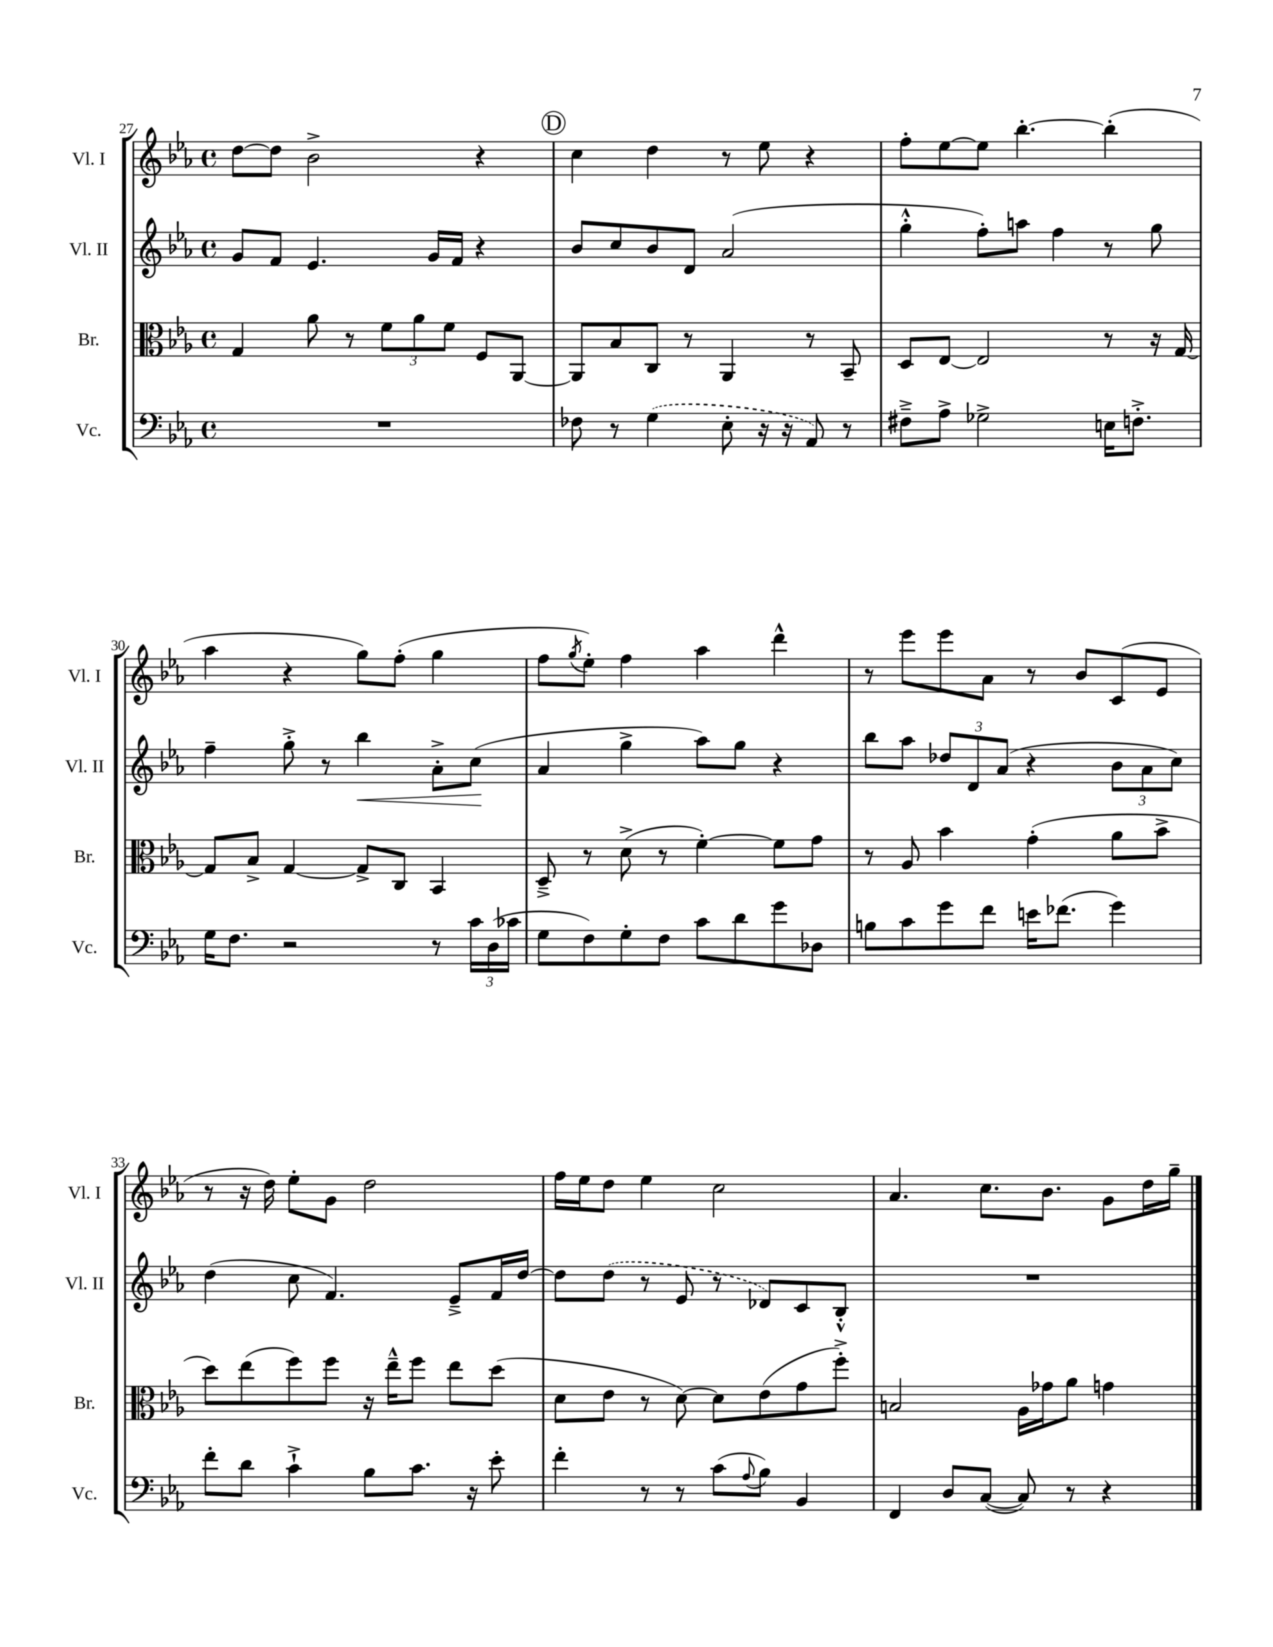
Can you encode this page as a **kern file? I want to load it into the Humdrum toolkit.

**kern	**kern	**kern	**kern
*staff4	*staff3	*staff2	*staff1
*clefF4	*clefC3	*clefG2	*clefG2
*k[b-e-a-]	*k[b-e-a-]	*k[b-e-a-]	*k[b-e-a-]
*M4/4	*M4/4	*M4/4	*M4/4
*met(c)	*met(c)	*met(c)	*met(c)
1r	4G	8g	[8dd
.	.	8f	8dd]
.	8a-	4.e-	2b-^
.	8r	.	.
.	12f	.	.
.	12a-	.	.
.	.	16g	.
.	12f	.	.
.	.	16f	.
.	8F	4r	4r
.	[8AA-	.	.
=	=	=	=
8F-	8AA-]	8b-	4cc
8r	8B-	8cc	.
(4G	8C	8b-	4dd
.	8r	8d	.
8E-'	4AA-	(2a-	8r
16r	.	.	8ee-
16r	.	.	.
8AA-)	8r	.	4r
8r	8BB-~	.	.
=	=	=	=
8F#~^	8D	4gg'^^	8ff'
8A-^	[8E-	.	[8ee-
2G-^	2E-]	8ff')	8ee-]
.	.	8aa	[4.bb-'
.	.	4ff	.
16E	8r	8r	(4bb-']
8.F'^	.	.	.
.	16r	8gg	.
.	[16G	.	.
=	=	=	=
16G	8G]	4ff~	4aa-
8.F	.	.	.
.	8B-^	.	.
2r	[4G	8gg'^	4r
.	.	8r	.
.	8G^]	4bb-	8gg)
.	8C	.	(8ff'
8r	4BB-	8a-'^	4gg
24c	.	(8cc	.
(24D	.	.	.
24c-	.	.	.
=	=	=	=
8G	8D~^	4a-	8ff
.	.	.	8qgg
8F)	8r	.	8ee-')
8G'	(8d^	4gg^	4ff
8F	8r	.	.
8c	[4f')	8aa-)	4aa-
8d	.	8gg	.
8g	8f]	4r	4ddd^^
8D-	8g	.	.
=	=	=	=
8B	8r	8bb-	8r
8c	8A-	8aa-	8eee-
8g	4b-	12dd-	8eee-
.	.	12d	.
8f	.	.	8a-
.	.	(12a-	.
16e	(4g'	4r	8r
(8.f-	.	.	.
.	.	.	8b-
4g)	8a-	12b-	(8c
.	.	12a-	.
.	8b-^	.	8e-
.	.	12cc)	.
=	=	=	=
8f'	8dd)	(4dd	8r
8d	(8ee-	.	16r
.	.	.	16dd)
4c`^	8ff)	8cc	8ee-'
.	8ff	4.f)	8g
8B-	16r	.	2dd
.	16ee-~^^	.	.
8.c	8ff	.	.
.	8ee-	8e-~^	.
16r	.	.	.
8e-'	(8dd	16f	.
.	.	[16dd	.
=	=	=	=
4f'	8d	8dd]	16ff
.	.	.	16ee-
.	8e-	(8dd	8dd
8r	8r	8r	4ee-
8r	[8d)	8e-	.
(8c	8d]	8r	2cc
8qqA-	.	.	.
8B-)	(8e-	8d-)	.
4BB-	8g	8c	.
.	8ff'^)	8B-'^^	.
=	=	=	=
4FF	2B	1r	4.a-
8D	.	.	.
([8C	.	.	8.cc
8C])	16A-	.	.
.	16g-	.	8.b-
8r	8a-	.	.
4r	4g	.	8g
.	.	.	16dd
.	.	.	16gg~
==	==	==	==
*-	*-	*-	*-
